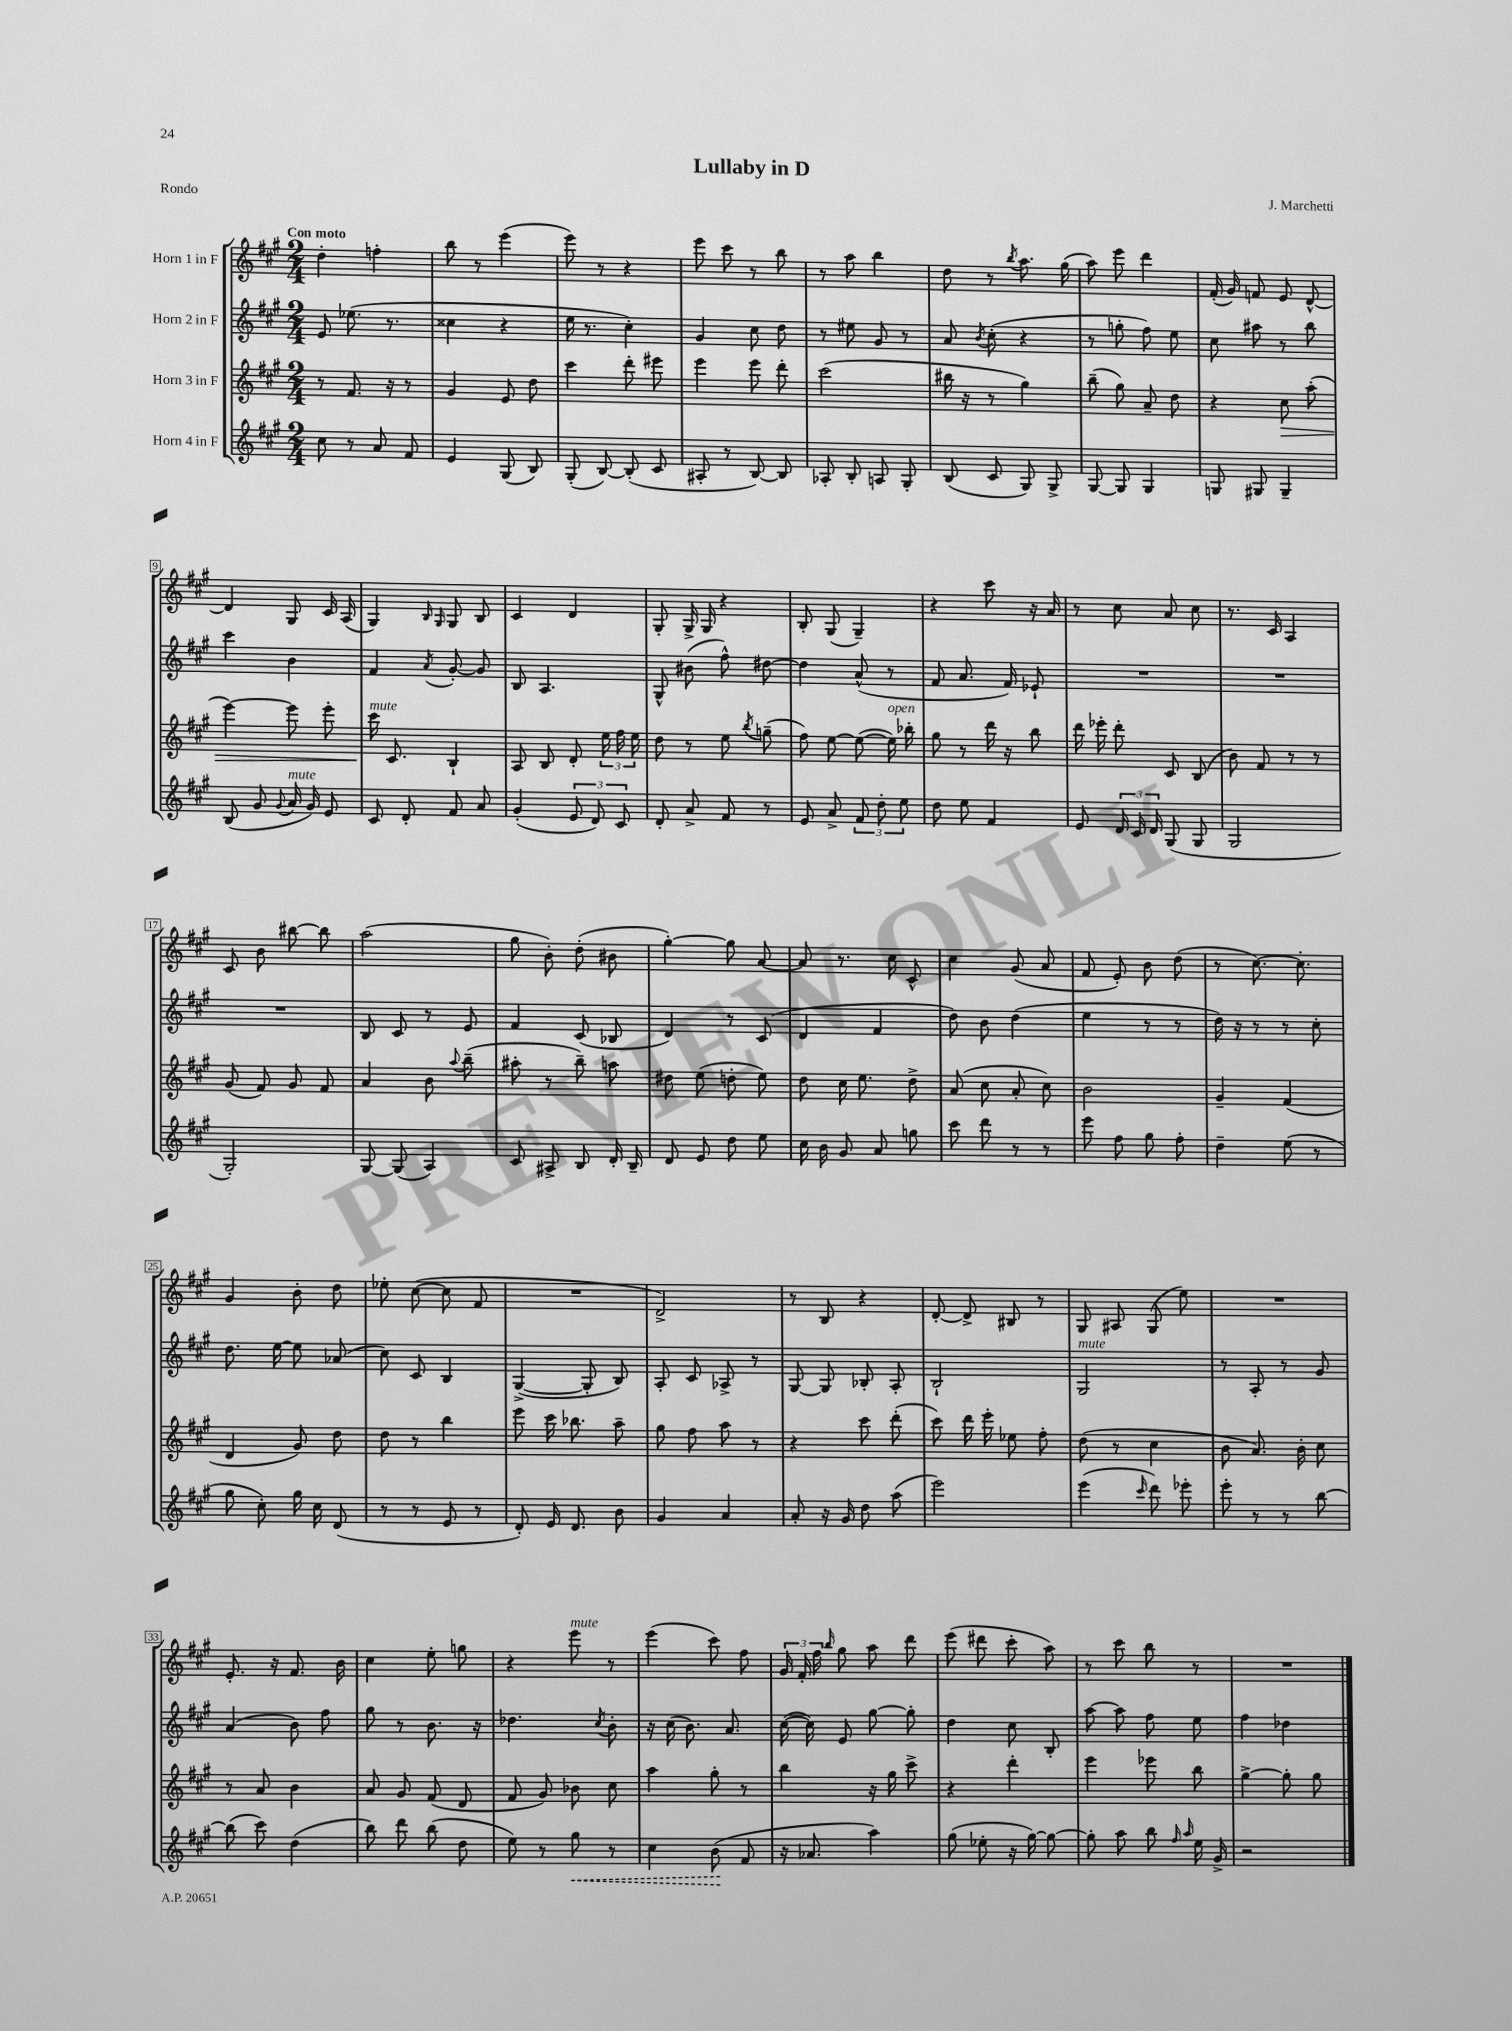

**kern	**kern	**kern	**kern
*staff4	*staff3	*staff2	*staff1
*clefG2	*clefG2	*clefG2	*clefG2
*k[f#c#g#]	*k[f#c#g#]	*k[f#c#g#]	*k[f#c#g#]
*M2/4	*M2/4	*M2/4	*M2/4
8cc#\	8r	8e/	4dd'\
8r	8.f#/	(8.ee-\	.
8a/	.	.	4ff'\
.	16r	8.r	.
8f#/	8r	.	.
=	=	=	=
4e/	4g#/	4cc##\	8bb\
.	.	.	8r
(8G#/	8e/	4r	(4eee\
8B/)	8dd\	.	.
=	=	=	=
(8G#'/	4ccc#\	16ee\	8eee\)
.	.	8.r	.
[8B/)	.	.	8r
(8B'/]	8ddd'\	4cc#'\)	4r
8c#/	8eee#\	.	.
=	=	=	=
8A#'/	4eee\	4g#/	8eee\
8r	.	.	8ccc#\
[8B/)	8eee\	8cc#\	8r
8B/]	8ddd'\	8dd\	8bb\
=	=	=	=
8A-'/	(2ccc#\	8r	8r
8B'/	.	8ee#\	8aa\
8A/	.	8g#/	4bb\
8G#'/	.	8r	.
=	=	=	=
(8B/	16bb#\	8a/	8dd\
.	16r	.	.
.	.	8qb/	.
8c#/	8r	(8cc#'\	8r
.	.	.	8qbb/
8G#/)	4gg#\)	4r	8.aa\
8G#^/	.	.	.
.	.	.	(16gg#\
=	=	=	=
[8G#/	(8bb~\	8r	8aa\)
8G#/]	8gg#\)	8gg'\	8eee\
4G#/	8a~/	8ff#\)	4ddd\
.	8dd\	8ee\	.
=	=	=	=
8G/	4r	8cc#\	(16f#'/
.	.	.	16g#/)
8G#/	.	8aa#\	8f/
4G#~/	8cc#\	8r	8e/
.	(8aa'\	8bb\	[8d^^/
=	=	=	=
(8B/	[4eee\)	4ccc#\	4d/]
8g#/	.	.	.
8qqg#/	.	.	.
16a/	8eee\]	4b\	8G#/
16g#/)	.	.	.
8e/	8eee'\	.	16c#/
.	.	.	(16A/
=	=	=	=
8c#/	16ccc#\	4f#/	4G#/)
.	8.c#/	.	.
8d'/	.	.	.
.	.	.	16qqB/
.	.	8qa/	16qqG#/
8f#/	4B`/	[8g#'/	8G#/
8a/	.	8g#/]	8B/
=	=	=	=
(4g#'/	8A/	8B/	4c#/
.	8B/	4.A/	.
12e/	8d'/	.	4d/
12d/)	.	.	.
.	24ee\	.	.
12c#/	24ff#\	.	.
.	24ee\	.	.
=	=	=	=
8d'/	8dd\	8G#^^/	8G#'/
8a^/	8r	(8b#\	16G#^/
.	.	.	16G#/
8f#/	8ee\	8ff#^^\)	4r
.	8qbb/	.	.
8r	(8gg~\	[8dd#\	.
=	=	=	=
8e/	8ff#\)	4dd#\]	8B'/
8a^/	[8ee\	.	(8G#/
12f#/	(8ee\_	(8a^^/	4G#~/)
12dd'\	.	.	.
.	16ee\])	8r	.
12ee\	.	.	.
.	16bb-'\	.	.
=	=	=	=
8dd\	8gg#\	8f#/	4r
8ee\	8r	8.a/	.
4f#/	16ddd\	.	8ccc#\
.	16r	16f#/)	.
.	8bb\	8e-`/	16r
.	.	.	16a/
=	=	=	=
8e/	16ddd\	2r	8r
.	16eee-'\	.	.
24d/	8ddd'\	.	8cc#\
24c#/	.	.	.
24d/	.	.	.
(8G#/	8c#/	.	8a/
8G#/	(8B/	.	8cc#\
=	=	=	=
2G#/	8b\)	2r	8.r
.	8f#/	.	.
.	.	.	16c#/
.	8r	.	4A/
.	8r	.	.
=	=	=	=
2G#'/)	(8g#/	2r	8c#/
.	8f#/)	.	8b\
.	8g#/	.	[8bb#\
.	8f#/	.	8bb#\]
=	=	=	=
[8G#/	4a/	8B/	(2aa\
(8G#/]	.	8c#/	.
4A/)	8b\	8r	.
.	8qqaa/	.	.
.	(8bb~\	8e/	.
=	=	=	=
8c#/	8aa#'\	4f#/	8gg#\
8A#^/	8r	.	8b'\)
8B/	8bb~\)	(8c#/	(8dd'\
16d'/	8aa\	8B-/	8b#\
16B~/	.	.	.
=	=	=	=
8d/	8dd#\	4d/)	[4gg#'\)
8e/	(8ee\	.	.
8dd\	8dd'\	8r	8gg#\]
8ee\	8ee\)	(8c#/	[8a/
=	=	=	=
16cc#\	8dd\	4d/	8a/]
16b\	.	.	.
8g#/	16cc#\	.	8.r
.	8.ee\	.	.
8a/	.	4f#/	.
.	.	.	16cc#\
8gg\	8dd^\	.	8c#^^/
=	=	=	=
8ccc#\	(8a/	8dd\)	4cc#\
8ddd\	8cc#\	8b\	.
8r	8a'/	(4dd\	(8g#/
8r	8cc#\)	.	8a/
=	=	=	=
8eee\	2b\	4ee\	8f#/
8ff#\	.	.	8e'/)
8gg#\	.	8r	8b\
8ff#'\	.	8r	(8dd\
=	=	=	=
4dd~\	4g#~/	16dd\)	8r
.	.	16r	.
.	.	8r	[8.cc#\)
(8ee\	(4f#/	8r	.
.	.	.	8.cc#'\]
8r	.	8cc#'\	.
=	=	=	=
8gg#\	4d/	8.dd\	4g#/
8cc#'\)	.	.	.
.	.	[16ee\	.
16gg#\	8g#/)	8ee\]	8b'\
16cc#\	.	.	.
(8d/	8dd\	(8a-/	8dd\
=	=	=	=
8r	8dd\	8cc#\)	8ee-'\
8r	8r	8c#/	([8cc#\
8e/	4bb\	4B/	8cc#\]
8r	.	.	8f#/
=	=	=	=
8d'/)	8eee\	([4G#^/	2r
16e/	16ccc#\	.	.
8.d/	8.bb-\	.	.
.	.	8G#'/]	.
8b\	8aa~\	8B/)	.
=	=	=	=
4g#/	8gg#\	8A'/	2d^/)
.	8ff#\	8c#/	.
4a/	8aa\	8A-^/	.
.	8r	8r	.
=	=	=	=
8a'/	4r	[8G#/	8r
16r	.	8G#/]	8B/
16g#/	.	.	.
8dd\	8ccc#\	8B-'/	4r
(8aa\	(8ddd'\	8A'/	.
=	=	=	=
2eee\)	8ccc#\)	2B`/	[8d'/
.	16ddd\	.	8d^/]
.	16eee'\	.	.
.	8ee-\	.	8B#/
.	8ff#'\	.	8r
=	=	=	=
(4eee\	(8dd\	2G#/	8G#/
.	8r	.	8A#/
16qqccc#/	.	.	.
8ddd\)	4cc#\	.	(8G#/
8eee-'\	.	.	8ee\)
=	=	=	=
8eee'\	8b\	8r	2r
8r	8.a/)	8A'/	.
8r	.	8r	.
.	16b'\	.	.
[8bb\	8cc#\	8g#/	.
=	=	=	=
(8bb\]	8r	(4a/	8.e'/
8ccc#\)	8a/	.	.
.	.	.	16r
(4dd\	4b\	8b\)	8.f#/
.	.	8ff#\	.
.	.	.	16b\
=	=	=	=
8bb\)	8a/	8gg#\	4cc#\
8ddd\	8g#/	8r	.
(8bb\	(8f#/	8.b\	8ee'\
8dd\	8d/	.	8gg\
.	.	16r	.
=	=	=	=
8ee\)	8f#/	4.dd-\	4r
8r	8g#/)	.	.
8gg#\	8b-\	.	8eee\
.	.	8qcc#/	.
8r	8cc#\	8b'\	8r
=	=	=	=
4cc#\	4aa\	16r	(4eee\
.	.	(16cc#\	.
.	.	8.b\)	.
(8b\	8gg#'\	.	8ccc#\)
.	.	8.a/	.
8f#/	8r	.	8ff#\
=	=	=	=
16r	4bb\	([16cc#\	24g#/
.	.	.	24f#'/
8.a-/	.	16cc#\])	.
.	.	.	24ff#\
.	.	.	16qqbb/
.	.	8e/	8gg#\
4aa\)	16r	[8gg#\	8aa\
.	16gg#\	.	.
.	8ccc#^\	8gg#'\]	8ddd\
=	=	=	=
(8gg#\	4r	4dd\	(8eee\
8ee-'\	.	.	8ddd#\
16r	4ddd'\	8cc#\	8ccc#'\
[16gg#\)	.	.	.
8gg#\_	.	8B'/	8aa\)
=	=	=	=
8gg#'\]	4eee\	[8aa\	8r
8aa\	.	8aa\]	8ccc#\
8bb\	8eee-\	8ff#\	8bb\
16qqff#/	.	.	.
16qqaa/	.	.	.
16ee\	8bb\	8ee\	8r
16g#^/	.	.	.
=	=	=	=
2r	[4gg#^\	4ff#\	2r
.	8gg#'\]	4dd-\	.
.	8gg#\	.	.
==	==	==	==
*-	*-	*-	*-
